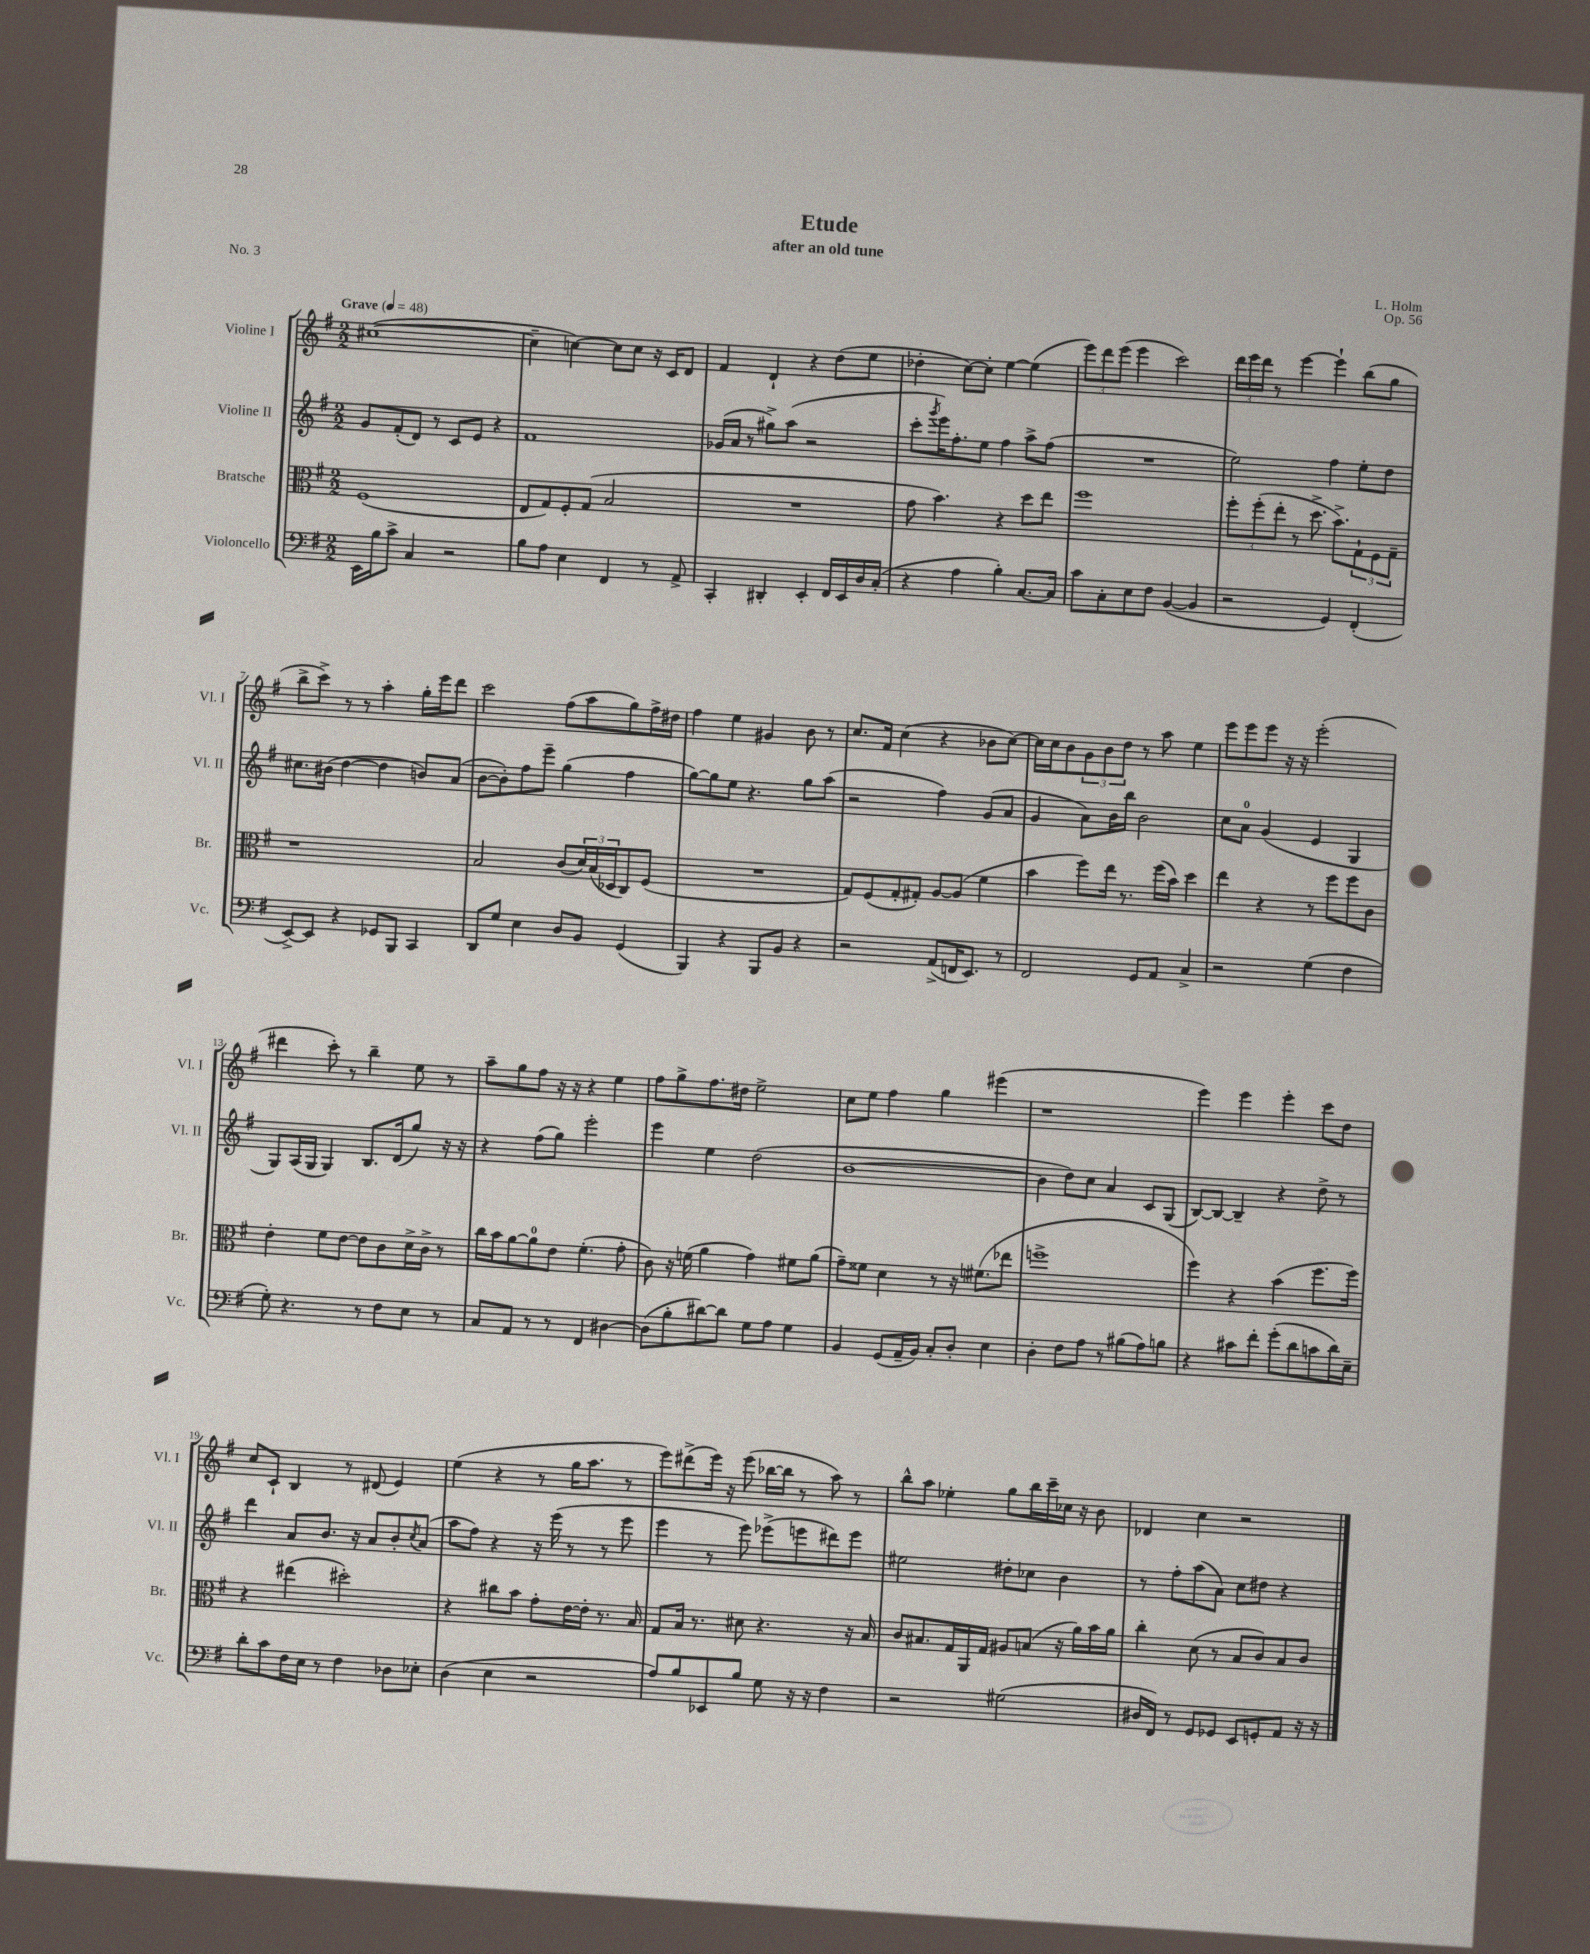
\header { title = "Etude" composer = "L. Holm" subtitle = "after an old tune" opus = "Op. 56" piece = "No. 3" }
<<
\new StaffGroup <<
\new Staff = "s0" \with { instrumentName = "Violine I" shortInstrumentName = "Vl. I" } {
    \clef treble \key g \major \numericTimeSignature \time 2/2 \tempo "Grave" 4 = 48
    cis''1~( |
    cis''4-- c''4~) c''8 c''8 r16 c'16 d'8 |
    fis'4 d'4-! r4 d''8( e''8 |
    des''4-. c''8~) c''8-. e''4~ e''4( |
    \tuplet 3/2 { e'''8) d'''8 e'''8( } e'''4 c'''2) |
    \tuplet 3/2 { d'''16 e'''16 d'''16 } r8 e'''4~ e'''4-! b''8( g''8 |
    b''8-> c'''8->) r8 r8 a''4-. g''16-. e'''16 d'''8 |
    c'''2 fis''8( a''8 g''8) fis''16-> dis''16 |
    fis''4 e''4 gis'4 b'8 r8 |
    c''8. fis'16 c''4( r4 bes'8 c''8~) |
    c''16 c''16 b'8 \tuplet 3/2 { g'8 b'8 d''8 } r8 a''8 e''4 |
    e'''8 e'''8 e'''8 r16 r16 e'''2-.( |
    dis'''4 c'''8-.) r8 b''4-- e''8 r8 |
    a''8-- g''8 fis''8 r16 r16 r4 e''4 |
    fis''8 g''8-> fis''8. dis''16 e''2-> |
    c''8 e''8 fis''4 g''4 eis'''4( |
    r1 |
    e'''4) e'''4 e'''4-. c'''8 d''8 |
    c''8 c'8-! b4 r8 dis'8( e'4) |
    e''4( r4 r8 g''16 a''8. r8 |
    e'''8) dis'''8->( e'''16) r16 e'''8( bes''16~ bes''16 r8 a''8) r8 |
    b''8-^ a''8 ees''4-. g''8 b''16 c'''16-- ces''16 r16 b'8 |
    des'4 c''4 r2 \bar "|." |
}
\new Staff = "s1" \with { instrumentName = "Violine II" shortInstrumentName = "Vl. II" } {
    \clef treble \key g \major \numericTimeSignature \time 2/2
    g'8 fis'8-.( d'8) r8 c'8 e'8 r4 |
    fis'1 |
    ges'16( a'16 r8 gis''8->) a''8( r2 |
    c'''8-. \acciaccatura { g'''8 } e'''16) fis''8.-. e''8 fis''4 a''8-> fis''8( |
    R1 |
    e''2) fis''4 e''8-. d''8 |
    cis''8. bis'16( d''4~ d''4 b'8) a'8( |
    b'8~ b'8-.) fis''8 e'''8-- g''4( fis''4 |
    g''8~) g''8 e''8 r4. g''8 a''8( |
    r2 fis''4) g'8( a'8 |
    g'4 a'8) b'16 b''16 b'2 |
    c''8 a'8-0 g'4( e'4 g4 |
    g8) a16( g16 g4) b8. d'16( g''8) r16 r16 |
    r4 fis''8( g''8) e'''2-. |
    e'''4 e''4 d''2( |
    b'1~ |
    b'4 d''8) c''8 a'4 c'8 g8( |
    b8~) b8~ b4-- r4 d''8-> r8 |
    d'''4 a'8 b'8. r16 a'8 b'8-. \acciaccatura { c''8 } a'8( |
    a''8 fis''8) r4 r16 e'''16( r8 r8 e'''8 |
    e'''4 r8 e'''8) ees'''8->( e'''8 dis'''8) e'''8 |
    eis''2 dis''8-. ces''8 b'4 |
    r8 fis''8-. a''8( a'8) c''8 dis''8 r4 \bar "|." |
}
\new Staff = "s2" \with { instrumentName = "Bratsche" shortInstrumentName = "Br." } {
    \clef alto \key g \major \numericTimeSignature \time 2/2
    fis1( |
    e8 g8) fis8-. g8( b2 |
    R1 |
    g'8 b'4.) r4 d''8 e''8 |
    fis''1 |
    \tuplet 3/2 { fis''8-. fis''8-.( e''8-. } r8 d''8.-> b'8.->) \tuplet 3/2 { g8-! fis8 g8-- } |
    r1 |
    b2 c'8( \tuplet 3/2 { d'16) b16( des16 } c8) fis8( |
    R1 |
    g8) fis8( g8-. gis8-.) a8~ a8( fis'4 |
    b'4 fis''8) e''16 r8. fis''16( b'16) d''4 |
    e''4 r4 r8 fis''8 fis''8 c'8 |
    e'4-. fis'8 e'8~ e'8 c'8 d'16-> c'16-> r8 |
    c''16 b'16 a'8~ a'8-0 e'8 fis'4.-.( g'8-. |
    c'8) r16 f'16( a'4 g'4) fis'8 a'8( |
    g'8--) fisis'8 d'4 r8 r16 fis'8.( ees''8 |
    f''1-> |
    fis''4) r4 b'4( fis''8. fis''16) |
    r4 eis''4( dis''2-.) |
    r4 cis''8 b'8 g'8-. e'16~ e'16-. r8. b16 |
    g8 b16 r8. dis'8 r4. r16 b16 |
    c'8 bis8. g16 a,16 g16 ais8 b8( r16 a'16) b'16 a'16 |
    c''4-. d'8( r8 b8 c'8) b8 c'8 \bar "|." |
}
\new Staff = "s3" \with { instrumentName = "Violoncello" shortInstrumentName = "Vc." } {
    \clef bass \key g \major \numericTimeSignature \time 2/2
    e,16 b16 c'8-> c4 r2 |
    b8 a8 e4 fis,4 r8 a,8-> |
    c,4-. dis,4-. e,4-. fis,16 e,16 d16 c16-.( |
    r4 a4 b4-.) c8.~ c16 |
    c'8 c8-. e8 fis8 b,4~( b,4 |
    r2 g,4) fis,4-.( |
    e,8~->) e,8 r4 ges,8 b,,8 c,4 |
    d,8 g8 e4 d8 b,8 g,4( |
    b,,4) r4 b,,8 b,8 r4 |
    r2 a,8->( f,16 e,8.) r8 |
    fis,2 g,8 a,8 c4-> |
    r2 g4( fis4 |
    g8-.) r4. r8 fis8 e8 r8 |
    c8 a,8 r8 r8 fis,4 dis4~ |
    dis8( b8-. dis'8~) dis'8 g8 a8 g4 |
    b,4 g,8( a,16-- b,16) c8-. d8-. e4 |
    d4-. fis8 a8 r8 bis8( a8) b8 |
    r4 cis'8 fis'8-. g'8-.( d'8 c'8 d'16) e16-- |
    d'8-. c'8 fis16 e16 r8 fis4 des8 ees8-. |
    d4( e4 r2 |
    a8) b8 ees,8 b8 g8 r16 r16 fis4 |
    r2 gis2( |
    dis16 fis,16) r8 g,8 ges,8 e,8 g,8-. a,8 r16 r16 \bar "|." |
}
>>
>>
